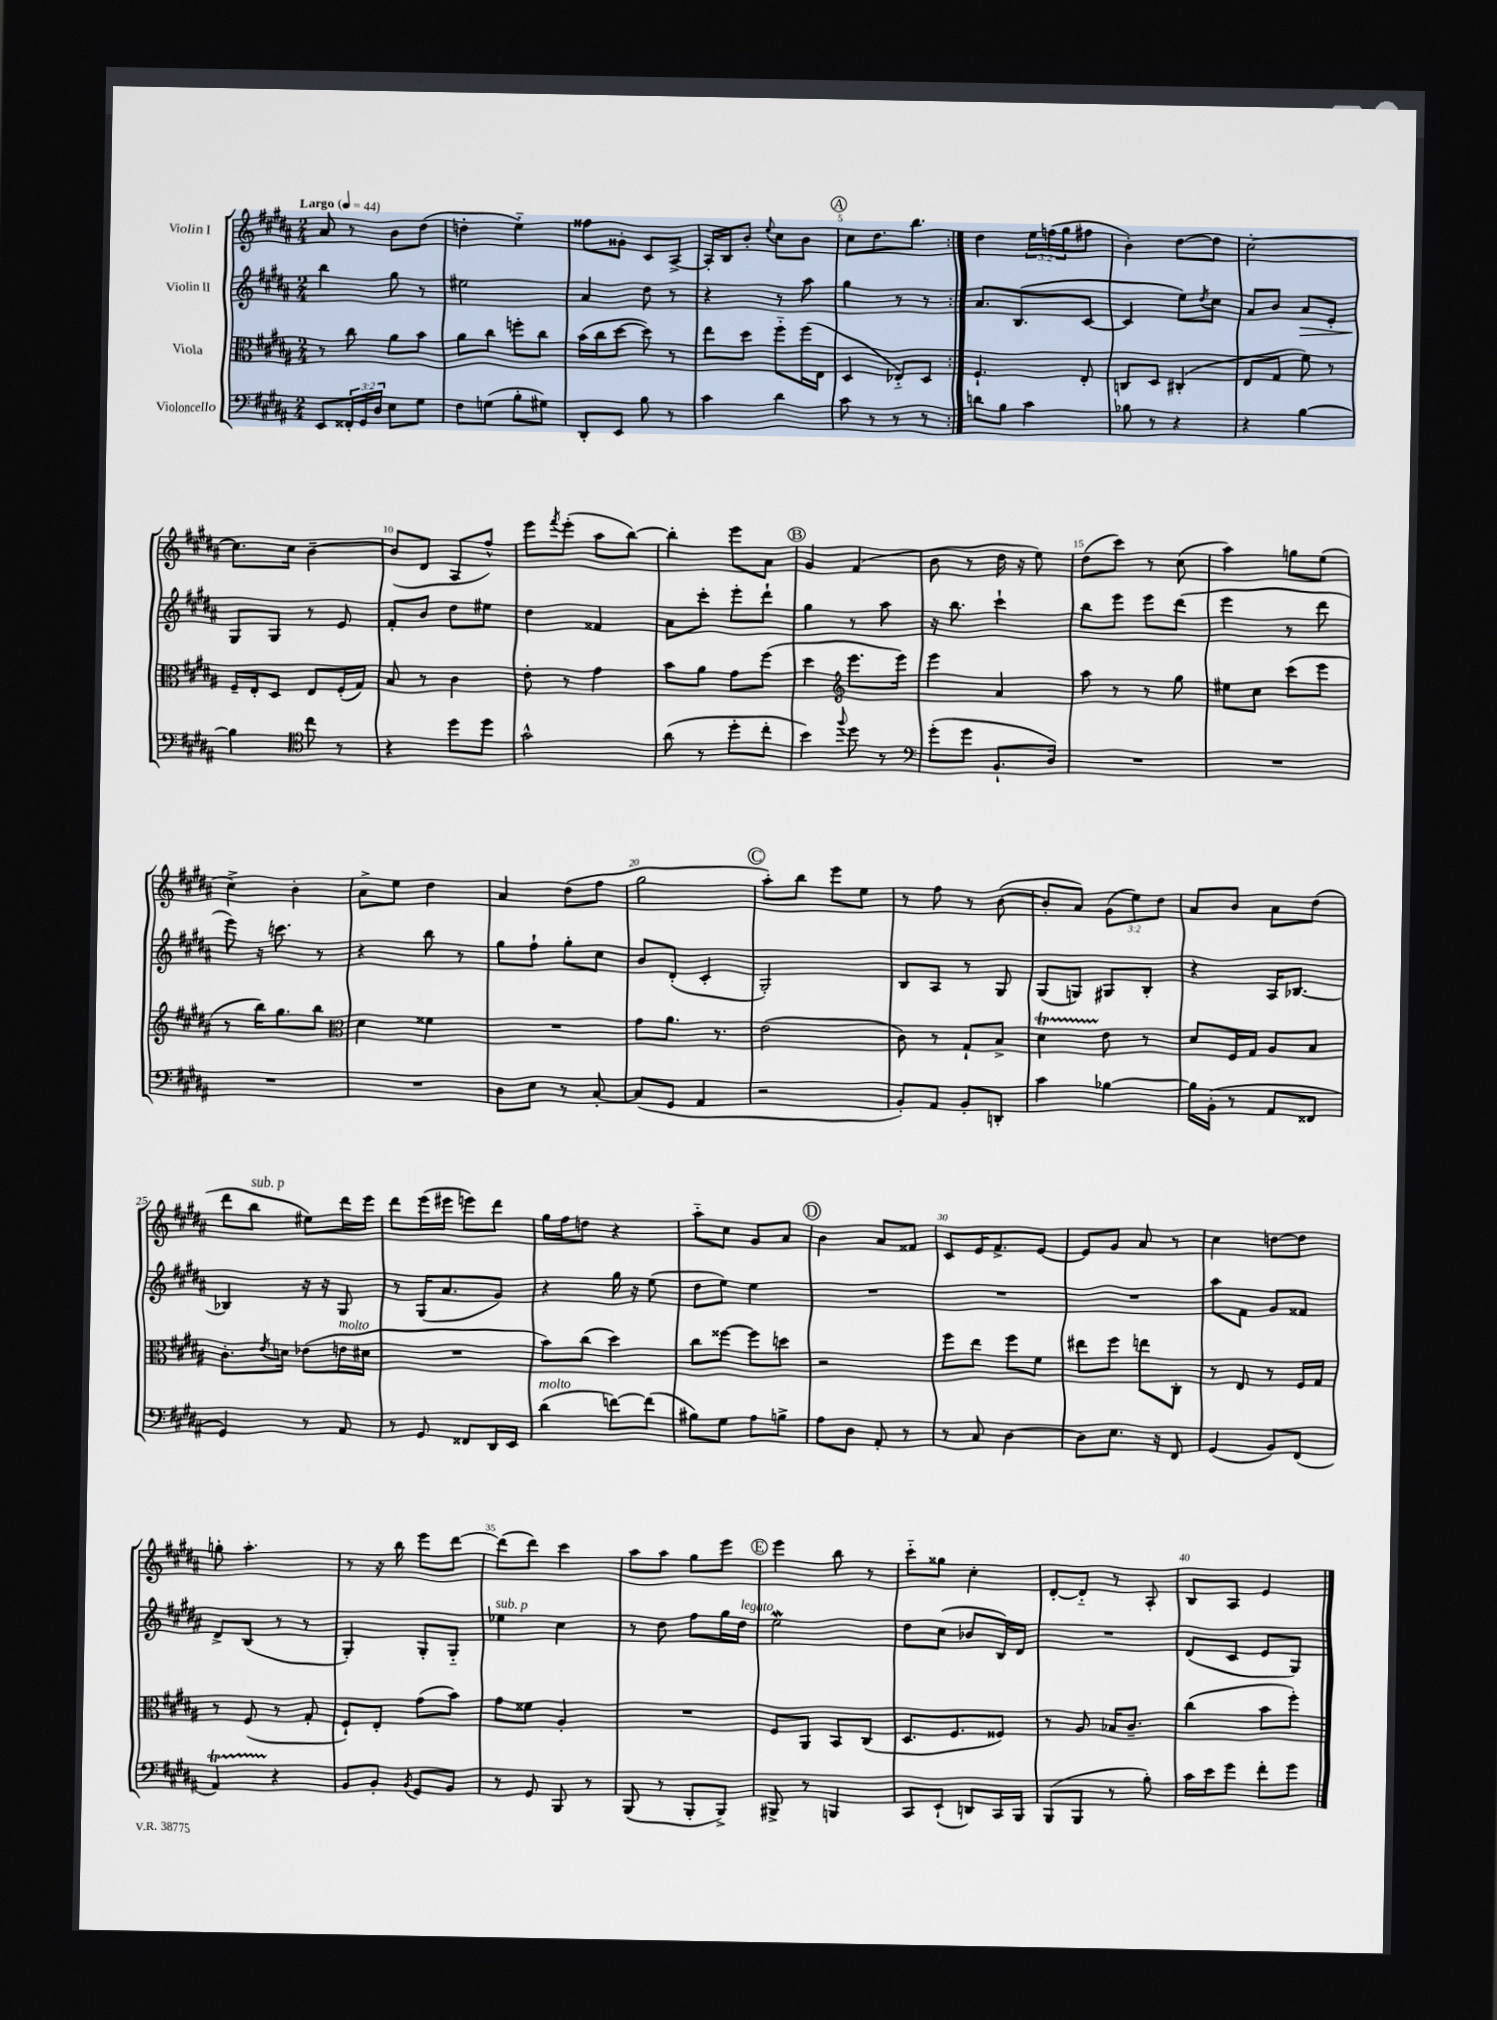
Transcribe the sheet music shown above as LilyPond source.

<<
\new StaffGroup <<
\new Staff = "s0" \with { instrumentName = "Violin I" } {
    \clef treble \key b \major \numericTimeSignature \time 2/4 \override Staff.TupletNumber.text = #tuplet-number::calc-fraction-text \tempo "Largo" 4 = 44
    \repeat volta 2 { ais'8 r8 b'8 dis''8( |
    d''4-. e''4-_) |
    fisis''8 gisis'8-. cis'8 ais8~-> |
    ais16-. b16 b'8-. \appoggiatura { e''8 } cis''8 b'8 |
    \mark \markup { \circle "A" } cis''8 dis''8. b''8. | }
    dis''4 \tuplet 3/2 { e''16 f''16( gis''16 } fis''8 |
    b'4-.) dis''8~ dis''8 |
    cis''2~-. |
    cis''8. cis''16 b'4~-- |
    b'8( dis'8 ais8 fis''8-^) |
    e'''8 \acciaccatura { fis'''8 } e'''8-.( ais''8 b''8~) |
    b''4-. e'''8 ais'8 |
    \mark \markup { \circle "B" } gis'4 fis'4( |
    b'8 r8 dis''16 r16 e''8) |
    dis''8( cis'''8) r8 cis''8( |
    ais''4) g''8 e''8( |
    cis''4->) b'4-. |
    ais'8-> e''8 dis''4 |
    ais'4 dis''8( fis''8 |
    gis''2 |
    \mark \markup { \circle "C" } ais''8-.) b''8 e'''8 e''8 |
    r8 fis''8 r8 b'8~( |
    b'8-. ais'8) \tuplet 3/2 { gis'8( e''8) dis''8 } |
    ais'8 b'8 ais'8 dis''8( |
    dis'''8 b''8^\markup { \italic "sub. p" } eis''8) dis'''16 e'''16 |
    dis'''8 e'''16( eis'''16 e'''8) dis'''8 |
    gis''16 fis''16 d''8 r4 |
    ais''8-_ cis''8 gis'8 ais'8 |
    \mark \markup { \circle "D" } b'4 ais'8 fisis'8 |
    cis'8 e'16 fis'8.-> e'8~ |
    e'8 gis'8 ais'8 r8 |
    cis''4 d''8~ d''8 |
    g''8-. ais''4.-. |
    r8 r16 b''16 e'''8 dis'''8~ |
    dis'''8( dis'''8) cis'''4 |
    ais''8 ais''8 gis''8 e'''8 |
    \mark \markup { \circle "E" } e'''4 b''8 r8 |
    cis'''8-_ gisis''8 cis''4-. |
    dis'8~-. dis'8-_ r8 ais8-. |
    b8 ais8 e'4 \bar "|." |
}
\new Staff = "s1" \with { instrumentName = "Violin II" } {
    \clef treble \key b \major \numericTimeSignature \time 2/4
    \repeat volta 2 { b''4 gis''8 r8 |
    eis''2 |
    ais'4 dis''8 r8 |
    r4 r8 ais''8 |
    \mark \markup { \circle "A" } gis''4 r8 r8 | }
    ais'8. b8.( cis'8~ |
    cis'4 e''8) \acciaccatura { dis''8 } cis''8 |
    ais'8 b'8 ais'8\> e'8-. |
    gis8\! gis8 r8 e'8 |
    fis'8-. b'8 dis''8 eis''8 |
    dis''4 fisis'4 |
    ais'8 cis'''8-. e'''8-. dis'''8-! |
    \mark \markup { \circle "B" } gis''4 r8 ais''8 |
    r16 b''8. cis'''4-! |
    b''8 e'''8 e'''8 dis'''8( |
    e'''4 r8 dis'''8 |
    e'''8) r16 c'''8. r8 |
    r4 b''8 r8 |
    gis''8 fis''8-! gis''8-. cis''8 |
    b'8 dis'8-.( cis'4-. |
    \mark \markup { \circle "C" } gis2-.) |
    b8 ais8 r8 gis8 |
    gis8( g8) gis8 b8-. |
    r4 ais16 bes8.~ |
    bes4 r16 r16 gis8 |
    r8 gis16( ais'8. gis'8) |
    r4 gis''16 r16 e''8( |
    dis''8 e''8) e''4 |
    \mark \markup { \circle "D" } R2 |
    R2 |
    R2 |
    ais''8 fis'8 gis'8 fisis'8 |
    dis'8-> b8( r8 r8 |
    gis4-.) gis8-. gis8-_ |
    ees''4^\markup { \italic "sub. p" } cis''4 |
    r8 dis''8 fis''8 gis''16 dis''16^\markup { \italic "legato" } |
    \mark \markup { \circle "E" } e''2\mordent |
    dis''8 cis''8( bes'8 b16) dis'16 |
    R2 |
    dis'8( cis'8 e'8 gis8) \bar "|." |
}
\new Staff = "s2" \with { instrumentName = "Viola" } {
    \clef alto \key b \major \numericTimeSignature \time 2/4
    \repeat volta 2 { r8 cis''8 ais'8 b'8 |
    ais'8 cis''8 f''8-. cis''8 |
    b'16( cis''16 dis''8~ dis''8) r8 |
    e''8 dis''8 fis''8-_ fis''16( e16 |
    \mark \markup { \circle "A" } dis4 ees8-_) dis8 | }
    fis4.-! e8-. |
    c8 dis8 cis4-.( |
    e8 gis8 fis'8) r8 |
    fis16-- e16-. dis8 e8 fis16-.( gis16) |
    b8 r8 cis'4 |
    e'8-. r8 gis'4 |
    b'8 ais'8 gis'8 fis''8( |
    \mark \markup { \circle "B" } dis''4 \clef treble e'''8. e'''16) |
    e'''4 ais'4 |
    ais''8 r8 r8 gis''8 |
    eis''8 cis''8 cis'''8( e'''8 |
    r8 b''16) gis''8. b''8 |
    \clef alto dis'4 fisis'4 |
    R2 |
    gis'8 ais'8. r8. |
    \mark \markup { \circle "C" } e'2( |
    cis'8) r8 gis8-! b8-> |
    dis'4\startTrillSpan e'8\stopTrillSpan r8 |
    dis'8 fis16 gis16 ais8 b8 |
    cis'8.-. \acciaccatura { e'8 } d'16 ees'8( e'16^\markup { \italic "molto" } dis'16 |
    R2 |
    b'8) cis''8( dis''4) |
    cis''8 fisis''8~ fisis''8 d''8 |
    \mark \markup { \circle "D" } r2 |
    fis''8 e''8 fis''8 fis'8 |
    eis''8 fis''8 e''8 cis8-. |
    r8 e8 r8 fis16 gis16 |
    r8 fis8( r8 gis8-. |
    fis8-!) e8-. gis'8( b'8) |
    gis'8 fisis'8 ais4-. |
    R2 |
    \mark \markup { \circle "E" } fis8 ais,8 b,8 cis8( |
    dis8. fis8. fisis8) |
    r8 ais8 bes16 cis'8.-- |
    cis''4( b'8 fis''8-.) \bar "|." |
}
\new Staff = "s3" \with { instrumentName = "Violoncello" } {
    \clef bass \key b \major \numericTimeSignature \time 2/4 \override Staff.TupletNumber.text = #tuplet-number::calc-fraction-text
    \repeat volta 2 { e,8 \tuplet 3/2 { fisis,16-. gis,16 dis16 } e8 gis8 |
    fis8 g8( b8-. gis8) |
    dis,8-. e,8 b8 r8 |
    cis'4 dis'4 |
    \mark \markup { \circle "A" } cis'8 r8 r8 r8 | }
    d'8 b8 cis'4 |
    bes8 r8 r4 |
    r4 b4~ |
    b4 \clef tenor cis''8 r8 |
    r4 dis''8 dis''8 |
    gis'2-^ |
    ais'8( r8 dis''8-. cis''8-. |
    \mark \markup { \circle "B" } b'4) \appoggiatura { fis''8 } dis''8 r8 |
    \clef bass gis'8-.( gis'8 b,8.-! dis16) |
    R2 |
    R2 |
    R2 |
    R2 |
    dis8 e8 r8 cis8~-. |
    cis8( gis,8 ais,4 |
    \mark \markup { \circle "C" } r2 |
    b,8-.) ais,8 b,8-. d,8-. |
    cis'4 bes4~ |
    bes16 b,16-.( r8 ais,8 fisis,8 |
    gis,4) r8 ais,8 |
    r8 gis,8 fisis,8 dis,16 e,16 |
    dis'4^\markup { \italic "molto" }( f'8~) f'8( |
    bis8) gis8 ais8 b8-> |
    \mark \markup { \circle "D" } ais8 dis8 ais,8-. r8 |
    r8 cis8 dis4~ |
    dis8 e8. r16 fis,8 |
    gis,4( b,8) fis,8( |
    ais,4\startTrillSpan) r4\stopTrillSpan |
    b,8 b,8-. \acciaccatura { b,8 } gis,8 b,8 |
    r8 gis,8 b,,8 r8 |
    b,,8( r8 b,,8-. b,,8->) |
    \mark \markup { \circle "E" } bis,,8-> r8 b,,4 |
    cis,8 e,8-!( d,8) cis,16 b,,16 |
    b,,8( b,,8 r8 b8-.) |
    cis'16 e'16 gis'8 fis'8-. gis'8 \bar "|." |
}
>>
>>
\layout { \context { \Score \override BarNumber.break-visibility = ##(#f #t #t) barNumberVisibility = #(every-nth-bar-number-visible 5) } }
